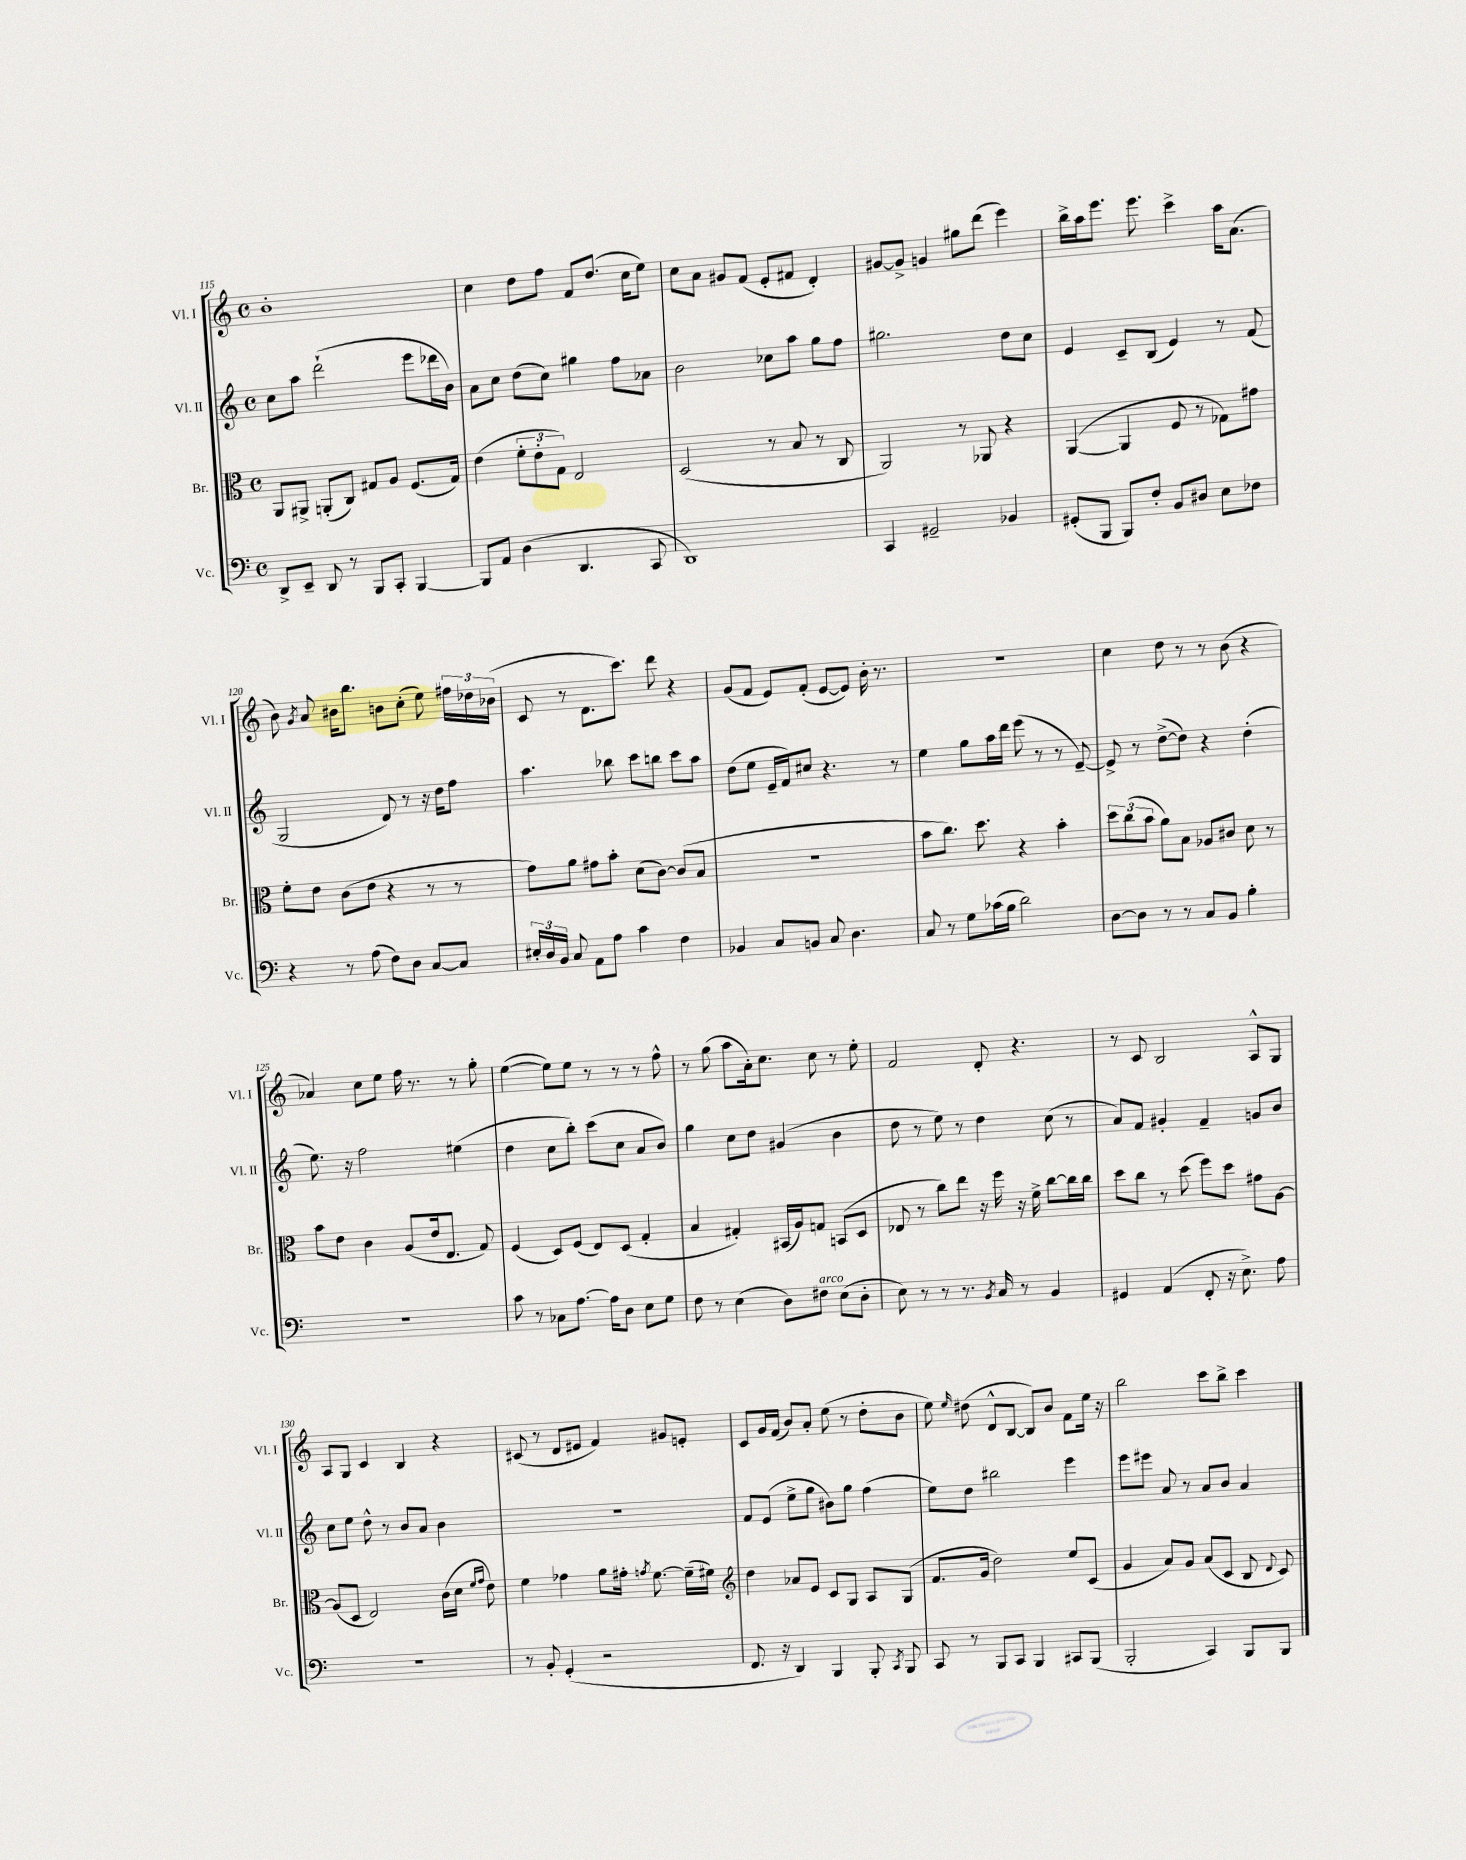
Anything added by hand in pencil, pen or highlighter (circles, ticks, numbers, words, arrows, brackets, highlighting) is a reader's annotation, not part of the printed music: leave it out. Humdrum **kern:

**kern	**kern	**kern	**kern
*part4	*part3	*part2	*part1
*staff4	*staff3	*staff2	*staff1
*I"Vc.	*I"Br.	*I"Vl. II	*I"Vl. I
*I'Vc.	*I'Br.	*I'Vl. II	*I'Vl. I
*clefF4	*clefC3	*clefG2	*clefG2
*k[]	*k[]	*k[]	*k[]
*M4/4	*M4/4	*M4/4	*M4/4
*met(c)	*met(c)	*met(c)	*met(c)
=115	=115	=115	=115
8DD^/L	8AA/L	8cc\L	1b'
8EE~/J	8AA#X^/J	8aa\J	.
8DD/	(8AAn'/L	(2ddd`\	.
8r	8C/J)	.	.
8BBB/L	8G#X/L	.	.
8CC'/J	8A/J	.	.
[4BBB/	(8.F/L	8eee\L	.
.	.	16ddd-X\L	.
.	16G#/Jk)	16b\JJ)	.
=116	=116	=116	=116
8BBB/L]	(4e\	8a\L	4cc\
8AA/J	.	8cc\J	.
(4D\	12f'\L	(8dd\L	8dd\L
.	12e'\	.	.
.	.	8cc\J)	8ff\J
.	12G\J)	.	.
4.DD/	2E/	4gg#X\	8f/L
.	.	.	(8.dd/J
.	.	8ff\L	.
.	.	.	16cc\KL
8CC/	.	8a-X\J	8ee\J)
=117	=117	=117	=117
1DD)	(2D/	2b\	8cc\L
.	.	.	8a\J
.	.	.	8g#X/L
.	.	.	(8f/J
.	8r	8cc-X\L	8e'/L
.	8B/	8aa\J	8f#X/J
.	8r	8gg\L	4d'/)
.	8C/	8ff\J	.
=118	=118	=118	=118
4CC/	2AA/)	2.gg#X\	[8g#X/L
.	.	.	8g#^/J]
2GG#X~/	.	.	4gn/
.	8r	.	8gg#X\L
.	8AA-X/	.	(8ddd\J
4BB-X/	4r	8dd\L	4eee\)
.	.	8cc\J	.
=119	=119	=119	=119
(8GG#X'/L	([4AA/	4e/	16bb^\LL
.	.	.	16aa\J
8BBB/J	.	.	8.eee\J
8BBB/L)	4AA/]	8c~/L	.
.	.	.	8.eee\
8F'/J	.	(8B/J	.
8BB/L	8F/	4e/)	4ccc^\
8D#X/J	8r	.	.
8E\L	8G-X\L)	8r	16aa\KL
.	.	.	(8.a\J
8F-X\J	8g#X\J	(8f/	.
!!LO:LB:g=z
=120	=120	=120	=120
4r	8f'\L	2G/	8b\)
.	.	.	8qg/
.	8e\J	.	8a/
8r	(8c\L	.	16b#X\KL
.	.	.	8.bb\J
(8A\	8e\J	.	.
8F\L)	4r	8d/)	8bn\L
8D\J	.	8r	(8cc'\J
[8C/L	8r	16r	8ee\)
.	.	16dd\KL	.
8C/J]	8r	8ff\J	24ff#X\LL
.	.	.	24dd-X\
.	.	.	(24b-X\JJ
=121	=121	=121	=121
24E#X'/LL	8g\L)	4.aa\	8c/
24D/	.	.	.
24BB/JJ	.	.	.
8C/	8a\J	.	8r
8AA\L	8g#X\L	.	8.d\L
8A\J	8b'\J	8bb-X\	.
.	.	.	8.ccc\J)
4c\	(8d\L	8ccc\L	.
.	[8c\J)	8bbn\J	8ddd\
4F\	(8c/L]	8ccc\L	4r
.	8B/J	8aa\J	.
=122	=122	=122	=122
4BB-X/	1r	(8dd\L	(8g/L
.	.	8ee\J	8f/J
8C/L	.	16e~/LL	8e/L)
.	.	16f/J)	.
8BBn/J	.	8cc#X/J	(8f'/J
8C/	.	4.r	[8e/L
4.D\	.	.	8e/J])
.	.	.	16b'\
.	.	.	8.r
.	.	8r	.
=123	=123	=123	=123
8C/	8b\L	4ee\	1r
8r	8.cc\J)	.	.
8G\L	.	8gg\L	.
.	8.dd\	.	.
(16c-X\L	.	16aa\L	.
16B\JJ	.	16ddd\JJ	.
2d\)	4r	(8eee\	.
.	.	8r	.
.	4b'\	8r	.
.	.	[8e~/)	.
=124	=124	=124	=124
[8D\L	12dd\L	8e^/]	4cc\
.	(12cc\	.	.
8D\J]	.	8r	.
.	12b\J	.	.
8r	8a\L)	([8dd^\L	8dd\
8r	8B\J	8dd\J])	8r
8C/L	8A-X/L	4r	8r
8BB/J	8c#X/J	.	(8b\
4B'\	8d\	(4dd'\	4r
.	8r	.	.
!!LO:LB:g=z
=125	=125	=125	=125
1r	8b\L	8.ee\)	4a-X/)
.	8e\J	.	.
.	.	16r	.
.	4c\	2ff\	8cc\L
.	.	.	8ee\J
.	(8A/L	.	16ff\
.	.	.	8.r
.	16e/k	.	.
.	8.E/J	.	.
.	.	(4ee#X\	8r
.	8G/)	.	8gg'\
=126	=126	=126	=126
8c\	(4F/	4dd\	([4ee\
8r	.	.	.
8C-X\L	8D/L)	8cc\L	8ee\L])
[8.A\J	(8F/J	8bb'\J)	8ee\J
.	8E/L)	(8ccc\L	8r
16A\KL]	.	.	.
8D\J	(8D/J	8cc\J	8r
8E\L	4G'/	8a/L	8r
8G\J	.	8b/J)	8ff^^\
=127	=127	=127	=127
8F\	4B/	4gg\	8r
8r	.	.	(8gg\
(4E\	4G#X'/)	8cc\L	8aa\L
.	.	8dd\J	16a'\k)
.	.	.	8.cc\J
8D\L)	(16BB#X/LL	(4g#X/	.
.	16A/J)	.	.
!LO:TX:a:i:t=arco	!	!	!
8F#X\J	8Gn/J	.	8cc\
(8E\L	(8BBn/L	4b\	8r
8D'\J	8D/J	.	8ee'\
=128	=128	=128	=128
8E\)	8E-X/	8dd\	2f/
8r	8r	8r	.
8r	8cc\L)	8ee\)	.
8.r	8ee\J	8r	.
.	16r	4dd\	8d'/
8qBB/	.	.	.
16C/	16ff\	.	.
8r	16r	.	4.r
.	16f^\	.	.
4BB/	[8cc\L	(8cc\	.
.	16cc\L]	8r	.
.	16cc\JJ	.	.
=129	=129	=129	=129
4GG#X/	8dd\L	8a/L)	8r
.	8cc\J	8f/J	8c/
(4AA/	8r	4g#X'/	2B/
.	(8dd\	.	.
8FF'/	8ff\L)	4f~/	.
16r	8dd\J	.	.
8.E^\)	.	.	.
.	8g#X\L	8gn/L	8A^^/L
8A\	[8A\J	8b/J	8G/J
!!LO:LB:g=z
=130	=130	=130	=130
1r	(8A/L]	8cc\L	8A/L
.	8D/J	8ee\J	8G/J
.	2E/)	8dd^^\	4c/
.	.	8r	.
.	.	8b/L	4B/
.	.	8a/J	.
.	(16c\LL	4b\	4r
.	16d\JJ	.	.
.	16qqf/LL	.	.
.	16qqg/JJ	.	.
.	8e\)	.	.
=131	=131	=131	=131
8r	4f\	1r	(8c#X/
8BB'/	.	.	8r
(4GG'/	4g-X\	.	8d/L
.	.	.	8e#X/J
2r	8a\L	.	4f/)
.	16g#X'\Jk	.	.
.	8qgn/	.	.
.	[8.f\	.	.
.	.	.	8g#X/L
.	(16f~\LL]	.	8en'/J
.	16f#X\JJ)	.	.
=132	=132	=132	=132
*	*clefG2	*	*
8.FF/	4dd\	8f/L	8c/L
.	.	(8e/J	16g/L
16r	.	.	(16f/JJ
4DD/)	8a-X/L	8ee^\L	8b/L)
.	8e/J	8gg\J	8a'/J
4BBB/	8c/L	8b#X\L)	(8ee\
.	8G/J	8gg\J	8r
8BBB'/	8A/L	(4ff\	8dd'\L
8qCC/	.	.	.
8BBB/	(8G/J	.	8b\J
=133	=133	=133	=133
8CC/	8.f/L	8ee\L)	8ee\)
.	.	.	16qqee/
8r	.	8dd\J	(8dd#X\
.	16g/Jk	.	.
8BBB/L	2dd\)	2bb#X\	8d^^/L
8CC/J	.	.	[8B/J
4BBB/	.	.	8B/L])
.	.	.	8b/J
8CC#X/L	8ee/L	4eee\	8f\L
(8BBB/J	(8c/J	.	16ee\Jk
.	.	.	16r
=134	=134	=134	=134
2BBB'/	4g/	8eee\L	2bb\
.	.	8eee#X\J	.
.	8a/L)	8a/	.
.	8g/J	8r	.
4CC/)	(8a/L	8a/L	8ccc\L
.	8c/J	8b/J	8bb^\J
8BBB/L	8B/	4a/	4ccc\
.	8qqd/	.	.
8BBB/J	8c/)	.	.
==	==	==	==
*-	*-	*-	*-
